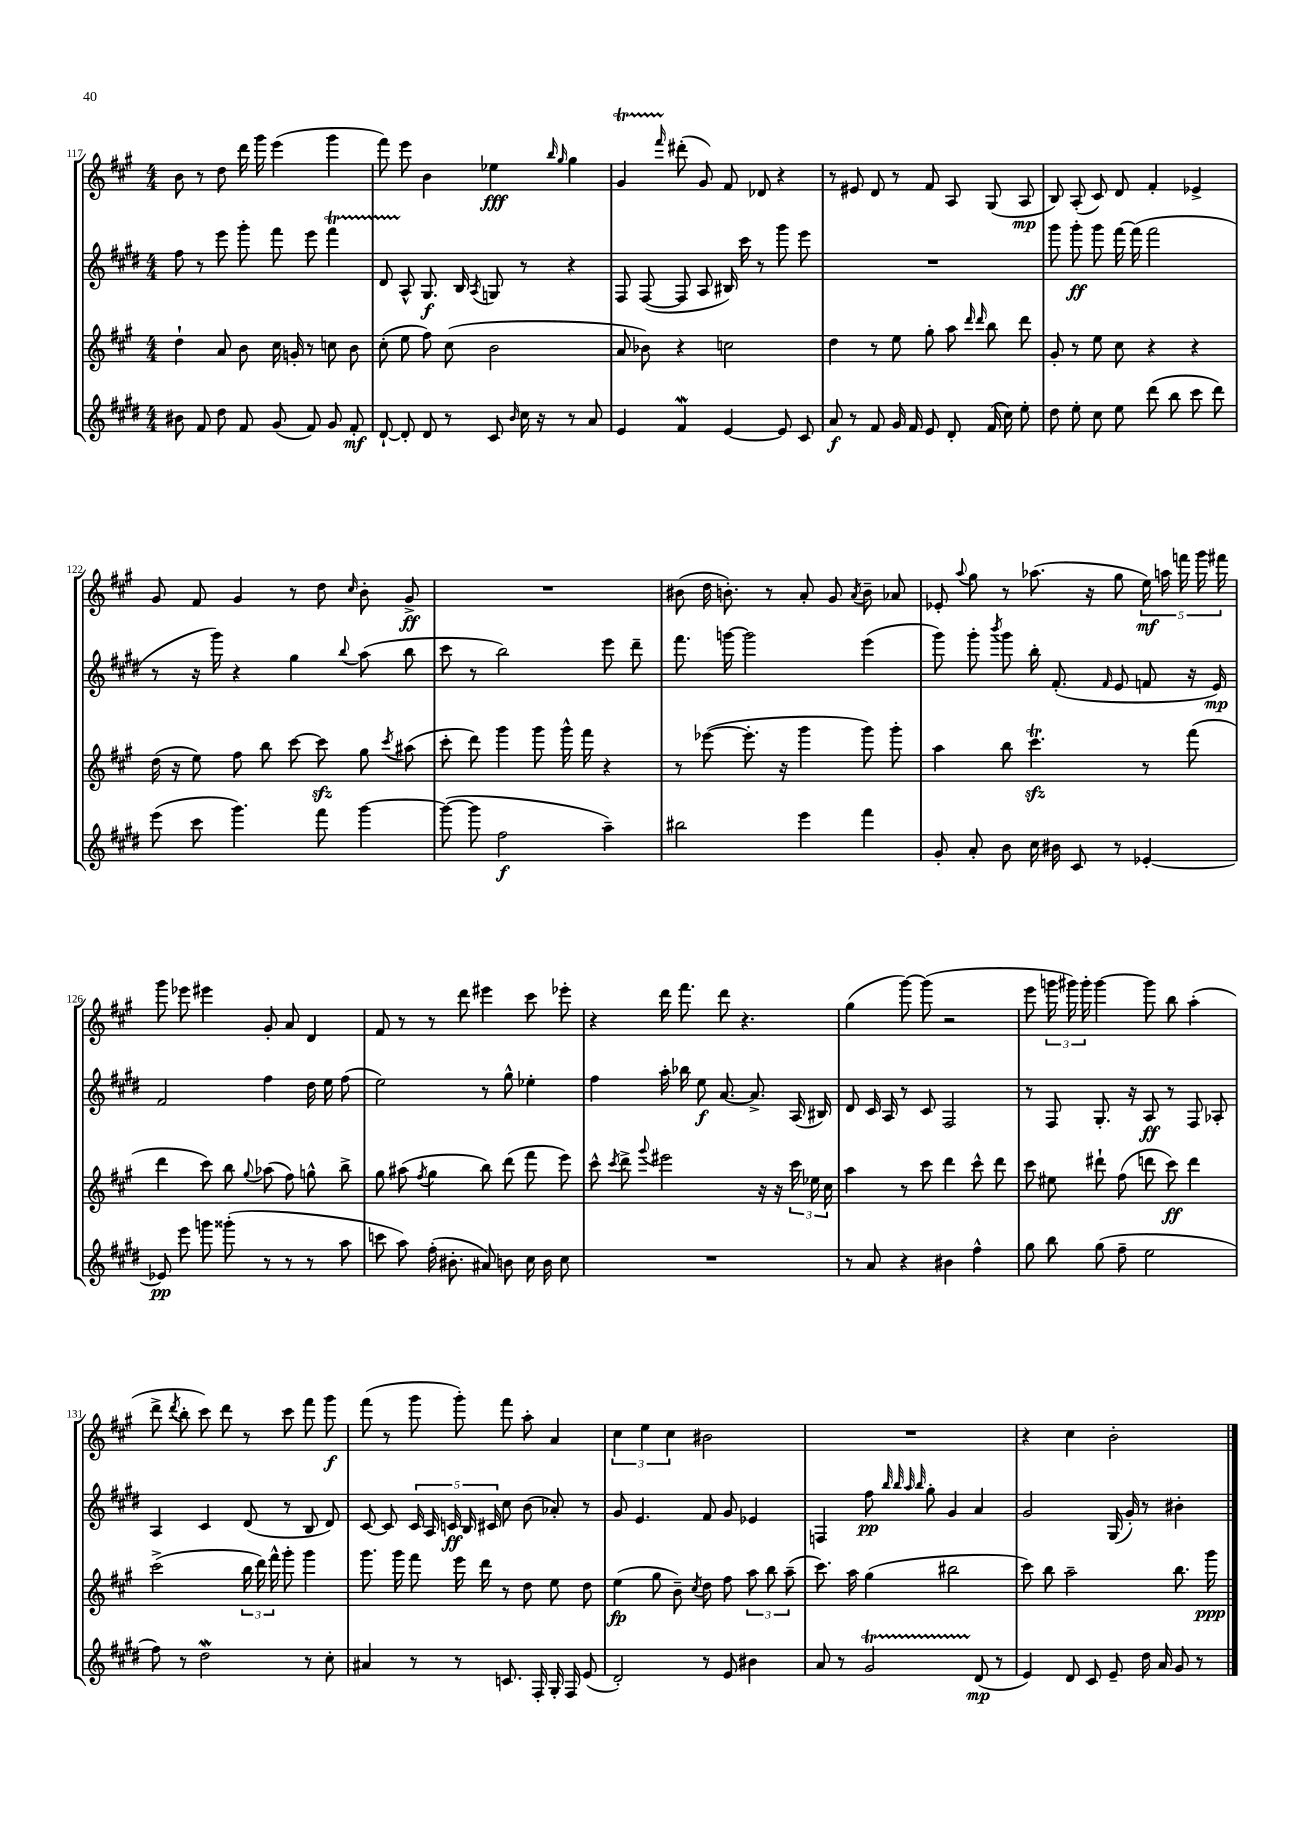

**kern	**dynam	**kern	**dynam	**kern	**dynam	**kern	**dynam
*part4	*part4	*part3	*part3	*part2	*part2	*part1	*part1
*staff4	*staff4	*staff3	*staff3	*staff2	*staff2	*staff1	*staff1
*clefG2	*	*clefG2	*	*clefG2	*	*clefG2	*
*k[f#c#g#d#]	*	*k[f#c#g#]	*	*k[f#c#g#d#]	*	*k[f#c#g#]	*
*M4/4	*	*M4/4	*	*M4/4	*	*M4/4	*
=117	=117	=117	=117	=117	=117	=117	=117
8b#X\	.	4dd`\	.	8ff#\	.	8b\	.
8f#/	.	.	.	8r	.	8r	.
8dd#\	.	8a/	.	8eee\	.	8dd\	.
8f#/	.	8b\	.	8ggg#'\	.	16ddd\	.
.	.	.	.	.	.	16ggg#\	.
(8g#/	.	16cc#\	.	8fff#\	.	(4eee\	.
.	.	16gn'/	.	.	.	.	.
8f#/)	.	8r	.	8eee\	.	.	.
8g#/	.	8ccn\	.	4fff#T\	.	4ggg#\	.
8f#'/	mf	8b\	.	.	.	.	.
=118	=118	=118	=118	=118	=118	=118	=118
[8d#`/	.	(8cc#'\	.	8d#TTT/	.	8fff#\)	.
8d#'/]	.	8ee\	.	8A^^/	.	8eee\	.
8d#/	.	8ff#\)	.	8.G#/	f	4b\	.
8r	.	(8cc#\	.	.	.	.	.
.	.	.	.	16B/	.	.	.
.	.	.	.	8qA/	.	.	.
8c#/	.	2b\	.	8Gn/	.	4ee-X\	fff
16qqb/	.	.	.	.	.	.	.
16cc#\	.	.	.	8r	.	.	.
16r	.	.	.	.	.	.	.
.	.	.	.	.	.	16qqbb/	.
.	.	.	.	.	.	16qqgg#/	.
8r	.	.	.	4r	.	4gg#\	.
8a/	.	.	.	.	.	.	.
=119	=119	=119	=119	=119	=119	=119	=119
4e/	.	8a/	.	8F#/	.	4g#t/	.
.	.	8b-X\)	.	([8F#/	.	.	.
.	.	.	.	.	.	16qqfff#/	.
4f#W/	.	4r	.	8F#/]	.	(8ddd#X'\	.
.	.	.	.	8A/	.	8g#/)	.
[4e/	.	2ccn\	.	16B#X/)	.	8f#/	.
.	.	.	.	16ccc#\	.	.	.
.	.	.	.	8r	.	8d-X/	.
8e/]	.	.	.	8ggg#\	.	4r	.
8c#/	.	.	.	8eee\	.	.	.
=120	=120	=120	=120	=120	=120	=120	=120
8a/	f	4dd\	.	1r	.	8r	.
8r	.	.	.	.	.	8e#X/	.
8f#/	.	8r	.	.	.	8d/	.
16g#/	.	8ee\	.	.	.	8r	.
16f#/	.	.	.	.	.	.	.
8e/	.	8gg#'\	.	.	.	8f#/	.
8d#'/	.	8aa\	.	.	.	8A/	.
.	.	16qqddd/	.	.	.	.	.
.	.	16qqddd/	.	.	.	.	.
(16f#/	.	8bb\	.	.	.	(8G#/	.
16cc#\)	.	.	.	.	.	.	.
8ee'\	.	8ddd\	.	.	.	8A/	mp
=121	=121	=121	=121	=121	=121	=121	=121
8dd#\	.	8g#'/	.	8ggg#\	.	8B/)	.
8ee'\	.	8r	.	8ggg#'\	ff	(8A'/	.
8cc#\	.	8ee\	.	8ggg#\	.	8c#/)	.
8ee\	.	8cc#\	.	[16fff#\	.	8d/	.
.	.	.	.	(16fff#\]	.	.	.
(8ddd#\	.	4r	.	2fff#\	.	4f#'/	.
8bb\	.	.	.	.	.	.	.
8ccc#\	.	4r	.	.	.	4e-X^/	.
8ddd#\)	.	.	.	.	.	.	.
!!LO:LB:g=z
=122	=122	=122	=122	=122	=122	=122	=122
(8eee\	.	(16dd\	.	8r	.	8g#/	.
.	.	16r	.	.	.	.	.
8ccc#\	.	8ee\)	.	16r	.	8f#/	.
.	.	.	.	16ggg#\)	.	.	.
4.ggg#\)	.	8ff#\	.	4r	.	4g#/	.
.	.	8bb\	.	.	.	.	.
.	.	[8ccc#\	.	4gg#\	.	8r	.
8fff#\	.	8ccc#zz\]	.	.	.	8dd\	.
.	.	.	.	8qqbb/	.	16qqcc#/	.
[4ggg#\	.	8gg#\	.	(8aa\	.	8b'\	.
.	.	8qccc#/	.	.	.	.	.
.	.	(8aa#X\	.	8bb\	.	8g#^/	ff
=123	=123	=123	=123	=123	=123	=123	=123
(8ggg#\_	.	8ccc#'\	.	8ccc#\	.	1r	.
8ggg#\]	.	8ddd\)	.	8r	.	.	.
2ff#\	f	4ggg#\	.	2bb\)	.	.	.
.	.	8ggg#\	.	.	.	.	.
.	.	16ggg#^^\	.	.	.	.	.
.	.	16fff#\	.	.	.	.	.
4aa~\)	.	4r	.	8eee\	.	.	.
.	.	.	.	8ddd#~\	.	.	.
=124	=124	=124	=124	=124	=124	=124	=124
2bb#X\	.	8r	.	8.fff#\	.	(8b#X\	.
.	.	([8eee-X\	.	.	.	16dd\	.
.	.	.	.	[16gggn\	.	8.bn'\)	.
.	.	8.eee-'\]	.	2ggg\]	.	.	.
.	.	.	.	.	.	8r	.
.	.	16r	.	.	.	.	.
4eee\	.	4ggg#\	.	.	.	8a'/	.
.	.	.	.	.	.	8g#/	.
.	.	.	.	.	.	8qa/	.
4fff#\	.	8ggg#\)	.	(4eee\	.	8b~\	.
.	.	8ggg#'\	.	.	.	8a-X/	.
=125	=125	=125	=125	=125	=125	=125	=125
8g#'/	.	4aa\	.	8ggg#\)	.	8e-X'/	.
.	.	.	.	.	.	8qqaa/	.
8a'/	.	.	.	8ggg#'\	.	8gg#\	.
.	.	.	.	8qbbb/	.	.	.
8b\	.	8bb\	.	8ggg#\	.	8r	.
16cc#\	.	4.ccc#zzt\	.	16bb'\	.	(8.aa-X\	.
16b#X\	.	.	.	(8.f#'/	.	.	.
8c#/	.	.	.	.	.	.	.
.	.	.	.	.	.	16r	.
.	.	.	.	16qqf#/	.	.	.
8r	.	.	.	8e/	.	8gg#\	.
[4e-X'/	.	8r	.	8fn/	.	20ee\)	mf
.	.	.	.	.	.	20aan\	.
.	.	.	.	.	.	20fffn\	.
.	.	(8fff#\	.	16r	.	.	.
.	.	.	.	.	.	20ggg#\	.
.	.	.	.	16e/)	mp	.	.
.	.	.	.	.	.	20fff#X\	.
!!LO:LB:g=z
=126	=126	=126	=126	=126	=126	=126	=126
8e-X/]	pp	4ddd\	.	2f#/	.	8ggg#\	.
8eee\	.	.	.	.	.	8eee-X\	.
8gggn\	.	8ccc#\)	.	.	.	4eee#X\	.
(8ggg##X'\	.	8bb\	.	.	.	.	.
.	.	8qqgg#/	.	.	.	.	.
8r	.	(8aa-X\	.	4ff#\	.	8g#'/	.
8r	.	8ff#\)	.	.	.	8a/	.
8r	.	8ggn^^\	.	16dd#\	.	4d/	.
.	.	.	.	16ee\	.	.	.
8aa\	.	8bb^\	.	(8ff#\	.	.	.
=127	=127	=127	=127	=127	=127	=127	=127
8cccn\	.	8gg#\	.	2ee\)	.	8f#/	.
8aa\)	.	(8aa#X\	.	.	.	8r	.
.	.	8qff#/	.	.	.	.	.
(16ff#'\	.	4gg#\	.	.	.	8r	.
8.b#X'\	.	.	.	.	.	.	.
.	.	.	.	.	.	8ddd\	.
8a#X/)	.	8bb\)	.	8r	.	4eee#X\	.
8bn\	.	(8ddd\	.	8gg#^^\	.	.	.
16cc#\	.	8fff#\	.	4ee-X'\	.	8ccc#\	.
16b\	.	.	.	.	.	.	.
8cc#\	.	8eee\)	.	.	.	8eee-X'\	.
=128	=128	=128	=128	=128	=128	=128	=128
1r	.	8ccc#^^\	.	4ff#\	.	4r	.
.	.	8qccc#/	.	.	.	.	.
.	.	8ddd^\	.	.	.	.	.
.	.	8qqggg#/	.	.	.	.	.
.	.	2eee#X\	.	16aa'\	.	16ddd\	.
.	.	.	.	16bb-X\	.	8.fff#\	.
.	.	.	.	8ee\	f	.	.
.	.	.	.	[8.a/	.	8ddd\	.
.	.	.	.	.	.	4.r	.
.	.	.	.	8.a^/]	.	.	.
.	.	16r	.	.	.	.	.
.	.	16r	.	.	.	.	.
.	.	24ccc#\	.	(16A/	.	.	.
.	.	24ee-X\	.	.	.	.	.
.	.	.	.	16B#X/)	.	.	.
.	.	24cc#\	.	.	.	.	.
=129	=129	=129	=129	=129	=129	=129	=129
8r	.	4aa\	.	8d#/	.	(4gg#\	.
8a/	.	.	.	16c#/	.	.	.
.	.	.	.	16A/	.	.	.
4r	.	8r	.	8r	.	[8ggg#\)	.
.	.	8ccc#\	.	8c#/	.	(8ggg#\]	.
4b#X\	.	4ddd\	.	2F#/	.	2r	.
4ff#^^\	.	8ccc#^^\	.	.	.	.	.
.	.	8ddd\	.	.	.	.	.
=130	=130	=130	=130	=130	=130	=130	=130
8gg#\	.	8ccc#\	.	8r	.	8eee\	.
8bb\	.	8ee#X\	.	8F#/	.	24gggn\	.
.	.	.	.	.	.	24ggg#X\)	.
.	.	.	.	.	.	24ggg#'\	.
(8gg#\	.	8ddd#X`\	.	8.G#'/	.	[4ggg#\	.
8ff#~\	.	(8ff#\	.	.	.	.	.
.	.	.	.	16r	.	.	.
2ee\	.	8dddn\	.	8A/	ff	8ggg#\]	.
.	.	8ccc#\)	ff	8r	.	8bb\	.
.	.	4ddd\	.	8F#/	.	(4aa'\	.
.	.	.	.	8A-X'/	.	.	.
!!LO:LB:g=z
=131	=131	=131	=131	=131	=131	=131	=131
8ff#\)	.	(2ccc#^\	.	4A/	.	8ddd^\	.
.	.	.	.	.	.	8qddd/	.
8r	.	.	.	.	.	8bb'\	.
2dd#W\	.	.	.	4c#/	.	8ccc#\)	.
.	.	.	.	.	.	8ddd\	.
.	.	24bb\	.	(8d#/	.	8r	.
.	.	24ddd\)	.	.	.	.	.
.	.	24fff#^^\	.	.	.	.	.
.	.	8ggg#'\	.	8r	.	8ccc#\	.
8r	.	4ggg#\	.	8B/	.	8fff#\	.
8cc#'\	.	.	.	8d#/)	.	8ggg#\	f
=132	=132	=132	=132	=132	=132	=132	=132
4a#X/	.	8.ggg#\	.	[8c#/	.	(8fff#\	.
.	.	.	.	8c#/]	.	8r	.
.	.	16ggg#\	.	.	.	.	.
8r	.	8fff#\	.	20c#/	.	8ggg#\	.
.	.	.	.	20A/	.	.	.
.	.	.	.	20cn/	ff	.	.
8r	.	16eee\	.	.	.	8ggg#'\)	.
.	.	.	.	20B/	.	.	.
.	.	16ddd\	.	.	.	.	.
.	.	.	.	20c#X/	.	.	.
8.cn/	.	8r	.	8cc#\	.	8fff#\	.
.	.	8dd\	.	(8b\	.	8aa'\	.
16F#'/	.	.	.	.	.	.	.
16G#'/	.	8ee\	.	8a-X'/)	.	4a/	.
16F#/	.	.	.	.	.	.	.
(8e/	.	8dd\	.	8r	.	.	.
=133	=133	=133	=133	=133	=133	=133	=133
2d#'/)	.	(4ee\	fp	8g#/	.	6cc#\	.
.	.	.	.	4.e/	.	.	.
.	.	.	.	.	.	6ee\	.
.	.	8gg#\	.	.	.	.	.
.	.	.	.	.	.	6cc#\	.
.	.	8b~\)	.	.	.	.	.
.	.	8qcc#/	.	.	.	.	.
8r	.	8dd\	.	8f#/	.	2b#X\	.
8e/	.	8ff#\	.	8g#/	.	.	.
4b#X\	.	12aa\	.	4e-X/	.	.	.
.	.	12bb\	.	.	.	.	.
.	.	(12aa~\	.	.	.	.	.
=134	=134	=134	=134	=134	=134	=134	=134
8a/	.	8.ccc#\)	.	4Fn/	.	1r	.
8r	.	.	.	.	.	.	.
.	.	16aa\	.	.	.	.	.
2g#t/	.	(4gg#\	.	8ff#\	pp	.	.
.	.	.	.	32qqbb/	.	.	.
.	.	.	.	32qqbb/	.	.	.
.	.	.	.	32qqaa/	.	.	.
.	.	.	.	32qqbb/	.	.	.
.	.	.	.	8gg#'\	.	.	.
.	.	2bb#X\	.	4g#/	.	.	.
(8d#/	mp	.	.	4a/	.	.	.
8r	.	.	.	.	.	.	.
=135	=135	=135	=135	=135	=135	=135	=135
4e/)	.	8ccc#\)	.	2g#/	.	4r	.
.	.	8bb\	.	.	.	.	.
8d#/	.	2aa~\	.	.	.	4cc#\	.
8c#/	.	.	.	.	.	.	.
8e~/	.	.	.	(16G#/	.	2b'\	.
.	.	.	.	16g#'/)	.	.	.
16dd#\	.	.	.	8r	.	.	.
16a/	.	.	.	.	.	.	.
8g#/	.	8.bb\	.	4b#X'\	.	.	.
8r	.	.	.	.	.	.	.
.	.	16ggg#\	ppp	.	.	.	.
==	==	==	==	==	==	==	==
*-	*-	*-	*-	*-	*-	*-	*-
